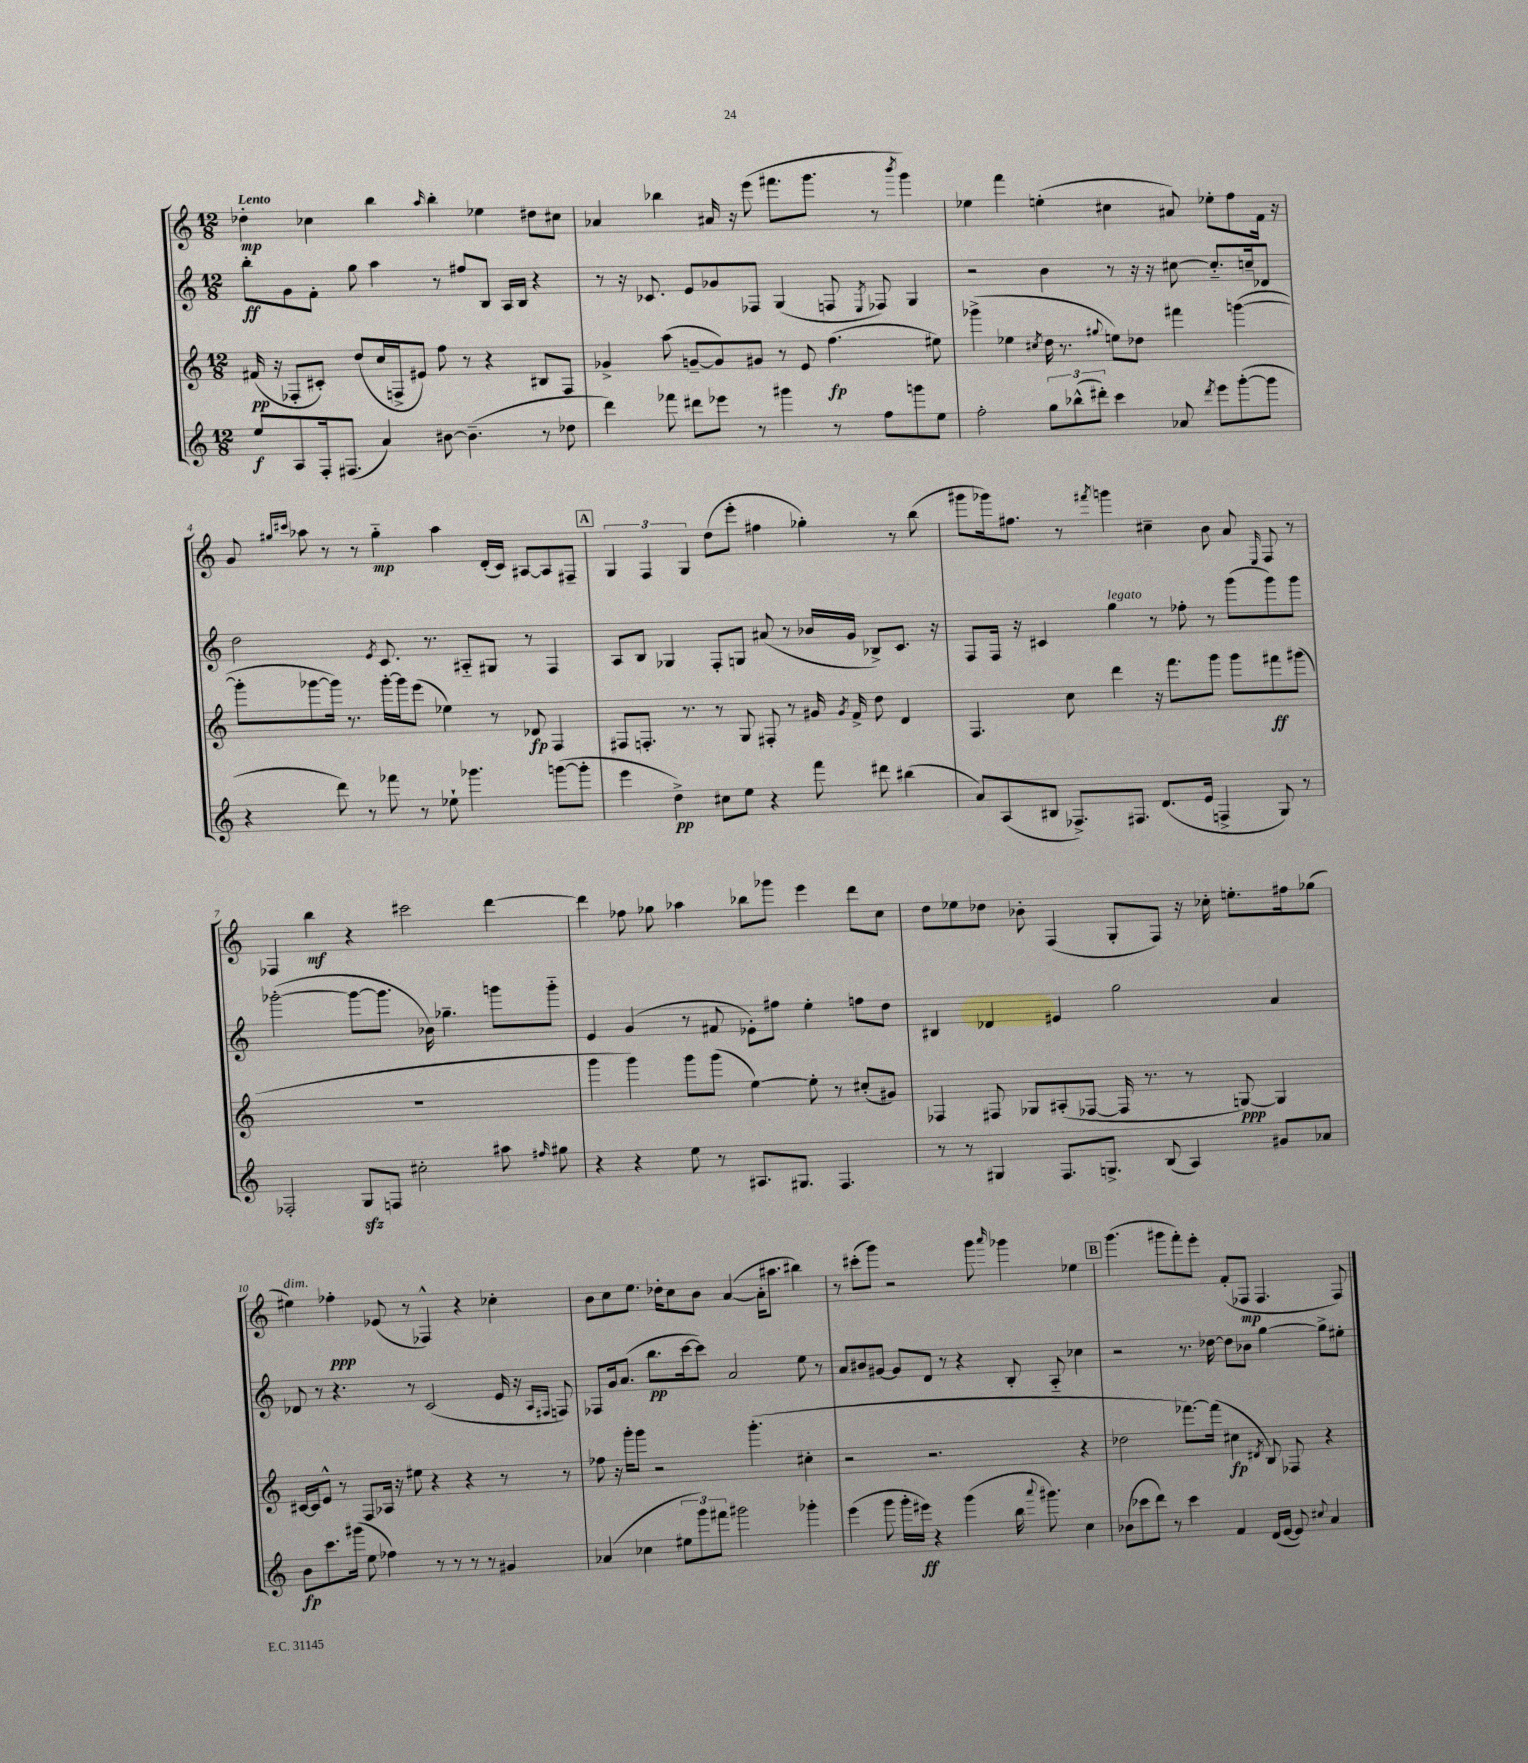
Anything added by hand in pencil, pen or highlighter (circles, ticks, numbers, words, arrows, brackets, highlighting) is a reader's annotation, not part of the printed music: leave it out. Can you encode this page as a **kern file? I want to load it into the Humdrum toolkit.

**kern	**dynam	**kern	**dynam	**kern	**dynam	**kern	**dynam
*part4	*part4	*part3	*part3	*part2	*part2	*part1	*part1
*staff4	*staff4	*staff3	*staff3	*staff2	*staff2	*staff1	*staff1
*clefG2	*	*clefG2	*	*clefG2	*	*clefG2	*
*k[]	*	*k[]	*	*k[]	*	*k[]	*
*M12/8	*	*M12/8	*	*M12/8	*	*M12/8	*
=1	=1	=1	=1	=1	=1	=1	=1
!	!	!	!	!	!	!LO:TX:a:B:t=Lento	!
8ee/L	f	(16f#X/	pp	8bb'\L	ff	4dd-X'\	mp
.	.	16r	.	.	.	.	.
8A/	.	8F-X'/L	.	8g\	.	.	.
16F'/k	.	8c#X'/J)	.	8f'\J	.	4cc-X\	.
(8.F#X/J	.	.	.	.	.	.	.
.	.	(8dd/L	.	8gg\	.	.	.
4a/)	.	16cc/L	.	4aa\	.	4bb\	.
.	.	16Fn^/J	.	.	.	.	.
.	.	8e#X/J)	.	.	.	.	.
.	.	.	.	.	.	16qqaa/	.
[8b#X\	.	8ff\	.	8r	.	4bb'\	.
(4.b#~\]	.	8r	.	8ff#X/L	.	.	.
.	.	4r	.	8B/J	.	4ee-X\	.
.	.	.	.	16A/LL	.	.	.
.	.	.	.	16B/JJ	.	.	.
8r	.	8B#X/L	.	4r	.	8dd#X\L	.
8dd-X\	.	8F/J	.	.	.	8cc#X\J	.
=2	=2	=2	=2	=2	=2	=2	=2
4ddd\)	.	4g-X^/	.	8r	.	4a-X/	.
.	.	.	.	16r	.	.	.
.	.	.	.	8.c-X/	.	.	.
8fff-X\	.	(8aa\	.	.	.	4bb-X\	.
8ddd#X\L	.	[8gn~/L	.	8e/L	.	.	.
8eee-X\J	.	8g/])	.	8g-X/	.	16a#X/	.
.	.	.	.	.	.	16r	.
8r	.	8g#X/J	.	8F-X/J	.	(8eee\	.
4ggg#X\	.	8r	.	(4G/	.	8.fff#X\L	.
.	.	8e/	.	.	.	.	.
.	.	.	.	.	.	8.ggg\J	.
8r	.	(4.ff\	fp	8Fn/	.	.	.
.	.	.	.	8qE/	.	.	.
8ff\L	.	.	.	8F-X/)	.	8r	.
.	.	.	.	.	.	8qbbb/	.
8gggn\	.	.	.	4G/	.	4ggg\)	.
8ee\J	.	8ee#X\)	.	.	.	.	.
=3	=3	=3	=3	=3	=3	=3	=3
2ff'\	.	(4ggg-X^\	.	2r	.	4ee-X\	.
.	.	4ee-X\	.	.	.	4fff\	.
.	.	8qcc#X/	.	.	.	.	.
12gg\L	.	16dd\	.	4b\	.	(4een'\	.
.	.	8.r	.	.	.	.	.
(12bb-X^^\	.	.	.	.	.	.	.
12ddd#X'\J)	.	.	.	.	.	.	.
.	.	8qqgg#X/	.	.	.	.	.
4ccc\	.	8een\L)	.	8r	.	4cc#X\	.
.	.	8dd-X\J	.	16r	.	.	.
.	.	.	.	16r	.	.	.
8a-X/	.	4fff#X\	.	[8cc#X\	.	8a#X/)	.
8qddd#/	.	.	.	.	.	.	.
8eee\L	.	.	.	8.cc#/L]	.	8ee-X'\L	.
([8ggg'\	.	([4gggn\	.	.	.	8ff\	.
.	.	.	.	16ccn~/k	.	.	.
8ggg\J]	.	.	.	8d-X/J	.	16f\Jk	.
.	.	.	.	.	.	16r	.
!!LO:LB:g=z
=4	=4	=4	=4	=4	=4	=4	=4
4r	.	8ggg'\L]	.	2dd\	.	8g/	.
.	.	.	.	.	.	16qqgg#X/LL	.
.	.	.	.	.	.	16qqccc#X/JJ	.
.	.	[8ggg-X\	.	.	.	8aa-X\	.
8ddd\)	.	16ggg-\Jk])	.	.	.	8r	.
.	.	8.r	.	.	.	.	.
8r	.	.	.	.	.	8r	.
.	.	.	.	8qe/	.	.	.
8fff-X\	.	[16ggg-'\LL	.	8.c/	.	4gg#\	mp
.	.	16ggg-\J]	.	.	.	.	.
8r	.	(8eee\J	.	.	.	.	.
.	.	.	.	8.r	.	.	.
8ee-X`\	.	4ee-X\)	.	.	.	4aa-\	.
4.ggg-X\	.	.	.	8A#X/L	.	.	.
.	.	8r	.	8G#X/J	.	(16d'/LL	.
.	.	.	.	.	.	16c/JJ)	.
.	.	8d-X/	fp	8r	.	[8A#X/L	.
([8gggn\L	.	4F/	.	4F/	.	8A#/]	.
8ggg'\J]	.	.	.	.	.	8F#X~/J	.
!!LO:REH:place=s1:t=A
=5	=5	=5	=5	=5	=5	=5	=5
4eee\	.	8F#X/L	.	8A/L	.	6G/	.
.	.	8.Fn'/J	.	8B/J	.	.	.
.	.	.	.	.	.	6F/	.
4dd^\)	pp	.	.	4G-X/	.	.	.
.	.	8.r	.	.	.	.	.
.	.	.	.	.	.	6G/	.
8cc#X\L	.	8r	.	8F'/L	.	(8dd\L	.
8ee\J	.	8G/	.	8Gn/J	.	8eee'\J	.
4r	.	8F#X'/	.	(8a#X/	.	4ff#X\	.
.	.	8r	.	8r	.	.	.
8fff\	.	16g#X/	.	16b-X/LL	.	4gg-X'\)	.
.	.	8qg#/	.	.	.	.	.
.	.	16f^/	.	16g/JJ	.	.	.
8ddd#X\	.	8dd\	.	8B-X^/L)	.	.	.
(4bb#X\	.	4d/	.	8.c/J	.	8r	.
.	.	.	.	.	.	(8bb\	.
.	.	.	.	16r	.	.	.
=6	=6	=6	=6	=6	=6	=6	=6
8a/L)	.	4.F/	.	8F/L	.	8ggg#X\L	.
(8A/	.	.	.	16F/Jk	.	16ggg-X\k)	.
.	.	.	.	16r	.	8.ff#X\J	.
8B#X/J	.	.	.	4c#X/	.	.	.
8.F-X^/L)	.	8cc\	.	.	.	8r	.
.	.	.	.	.	.	8qfff#X/	.
!	!	!	!	!LO:TX:a:i:t=legato	!	!	!
.	.	4ddd\	.	4gg\	.	4gggn\	.
8.F#X/J	.	.	.	.	.	.	.
(8.d/L	.	16r	.	8r	.	4cc#X~\	.
.	.	8.fff\L	.	.	.	.	.
.	.	.	.	8ff-X'\	.	.	.
16e/Jk	.	.	.	.	.	.	.
4Fn^/	.	8ggg\J	.	8r	.	8b\	.
.	.	8ggg\L	.	(8ggg\L	.	8a/	.
.	.	.	.	.	.	16qqE/	.
8G/)	.	8fff#X\	ff	8ggg\)	.	8F/	.
8r	.	(8ggg#X\J	.	8ggg\J	.	8r	.
!!LO:LB:g=z
=7	=7	=7	=7	=7	=7	=7	=7
2F-X'/	.	1.r	.	([2ggg-X'\	.	4F-X/	.
.	.	.	.	.	.	4bb\	mf
8Gzz/L	.	.	.	8ggg-\L_	.	4r	.
8Fn/J	.	.	.	8.ggg-\J]	.	.	.
2cc#X'\	.	.	.	.	.	2ccc#X\	.
.	.	.	.	16b-X\)	.	.	.
.	.	.	.	4.gg-X~\	.	.	.
8aa#X\	.	.	.	8gggn\L	.	[4ddd\	.
16qqff#X/	.	.	.	.	.	.	.
8gg#X\	.	.	.	8ggg\J	.	.	.
=8	=8	=8	=8	=8	=8	=8	=8
4r	.	4ggg\	.	4e/	.	4ddd\]	.
4r	.	4ggg\)	.	(4g/	.	8ff-X\	.
.	.	.	.	.	.	8gg-X\	.
8ee\	.	8ggg\L	.	8r	.	4aa-X\	.
8r	.	(8ggg\J	.	8f#X/	.	.	.
8.A#X/L	.	[4ee\)	.	8e-X'\L)	.	8bb-X\L	.
.	.	.	.	8ff#X\J	.	8ggg-X\J	.
8.G#X/J	.	.	.	.	.	.	.
.	.	8ee'\]	.	4ee'\	.	4eee\	.
4.F/	.	8r	.	.	.	.	.
.	.	(8cc#X'/L	.	8ffn\L	.	8ddd\L	.
.	.	8g#X/J)	.	8dd\J	.	8cc\J	.
=9	=9	=9	=9	=9	=9	=9	=9
8r	.	4F-X/	.	4B#X/	.	8dd\L	.
8r	.	.	.	.	.	8ee-X\	.
4G#X/	.	8F#X/	.	4d-X/	.	8dd-X\J	.
.	.	8G-X/L	.	.	.	8b-X'\	.
8.F/L	.	(8A#X'/	.	4e#X/	.	(4F/	.
.	.	[8F-X/J	.	.	.	.	.
8.Gn^/J	.	.	.	.	.	.	.
.	.	16F-/]	.	2gg\	.	8G'/L	.
.	.	8.r	.	.	.	.	.
(8B/	.	.	.	.	.	8F/J)	.
4A/)	.	8r	.	.	.	16r	.
.	.	.	.	.	.	16cc-X'\	.
.	.	[8Gn/)	ppp	.	.	8.een'\L	.
8g#X/L	.	4G/]	.	4a/	.	.	.
.	.	.	.	.	.	16ff#X\k	.
8a-X/J	.	.	.	.	.	(8gg-X\J	.
!!LO:LB:g=z
=10	=10	=10	=10	=10	=10	=10	=10
!	!	!	!	!	!	!LO:TX:a:i:t=dim.	!
8b\L	fp	[16c#X/LL	.	8d-X/	.	4ee#X\)	.
.	.	16c#/J]	.	.	.	.	.
8.ccc\	.	8e^^/J	.	8r	.	.	.
.	.	8r	.	4.r	.	4ff-X'\	ppp
(16ggg#X\Jk	.	.	.	.	.	.	.
8ee\	.	8F/L	.	.	.	.	.
4ff-X\)	.	16A-X/Jk	.	.	.	(8e-X/	.
.	.	16r	.	.	.	.	.
.	.	8ee#X\	.	8r	.	8r	.
8r	.	4r	.	(2c/	.	4F-X^^/)	.
8r	.	.	.	.	.	.	.
8r	.	4r	.	.	.	4r	.
8r	.	.	.	.	.	.	.
4g#X/	.	8r	.	16e/	.	4cc-X'\	.
.	.	.	.	16r	.	.	.
.	.	.	.	16qqA/LL	.	.	.
.	.	.	.	16qqF#X/JJ	.	.	.
.	.	8r	.	8Fn/)	.	.	.
=11	=11	=11	=11	=11	=11	=11	=11
(4a-X/	.	8ff-X\	.	8F-X/L	.	8b\L	.
.	.	16r	.	16g/k	.	8cc\	.
.	.	16ggg'\KL	.	(8.a/J	.	.	.
4cc-X\	.	8ggg\J	.	.	.	8.ee\J	.
.	.	2r	.	8.bb\L	pp	.	.
.	.	.	.	.	.	16dd-X'\KL	.
12ee#X\L	.	.	.	.	.	8cc\	.
.	.	.	.	[16ccc\k	.	.	.
12ggg\)	.	.	.	.	.	.	.
.	.	.	.	8ccc\J])	.	8b\J	.
12fff#X\J	.	.	.	.	.	.	.
2ggg#X\	.	.	.	2a/	.	([4a/	.
.	.	(4.ggg'\	.	.	.	.	.
.	.	.	.	.	.	16a'\KL]	.
.	.	.	.	.	.	8.aa#X\J	.
4ggg-X'\	.	4cc#X'\	.	8ee\	.	4bb#X\)	.
.	.	.	.	8r	.	.	.
=12	=12	=12	=12	=12	=12	=12	=12
(4eee\	.	2r	.	8a/L	.	8r	.
.	.	.	.	8b#X/	.	(8ccc#X'\L	.
8ggg\	.	.	.	[8g#X/J	.	8ggg\J)	.
16ggg'\LL	.	.	.	8g#/L]	.	2r	.
16eee#X\JJ)	ff	.	.	.	.	.	.
4r	.	2.r	.	8d/J	.	.	.
.	.	.	.	8r	.	.	.
(4ggg\	.	.	.	4r	.	.	.
.	.	.	.	.	.	8ggg\	.
.	.	.	.	.	.	16qqaaa/	.
16bb\	.	.	.	8B'/	.	4ggg-X\	.
8qqaaa/	.	.	.	.	.	.	.
8.ggg#X\)	.	.	.	.	.	.	.
.	.	.	.	8A/	.	.	.
4cc\	.	4r	.	4cc-X\	.	4ee-X\	.
!!LO:REH:place=s1:t=B
=13	=13	=13	=13	=13	=13	=13	=13
(8b-X\L	.	2dd-X\	.	2r	.	(4.ggg\	.
8ccc-X\	.	.	.	.	.	.	.
8ddd\J)	.	.	.	.	.	.	.
8r	.	.	.	.	.	8ggg#X\L	.
4ccc-\	.	[8.fff-X\L)	.	8.r	.	8fff'\)	.
.	.	.	.	.	.	8eee'\J	.
.	.	(16fff-\Jk]	.	[16dd-X\	.	.	.
4f/	.	4cc#X\	fp	8dd-\L]	.	(8f'/L	.
.	.	.	.	8b-X\J	.	8F-X/J	mp
.	.	8qd#X/	.	.	.	.	.
(16d/LL	.	8B/)	.	[4gg\	.	4.F-/	.
[16e/JJ	.	.	.	.	.	.	.
8e/])	.	8F-X/	.	.	.	.	.
8qqcc#X/	.	.	.	.	.	.	.
4a/	.	4r	.	8gg^\L]	.	.	.
.	.	.	.	8ee#X'\J	.	8F-/)	.
==	==	==	==	==	==	==	==
*-	*-	*-	*-	*-	*-	*-	*-
